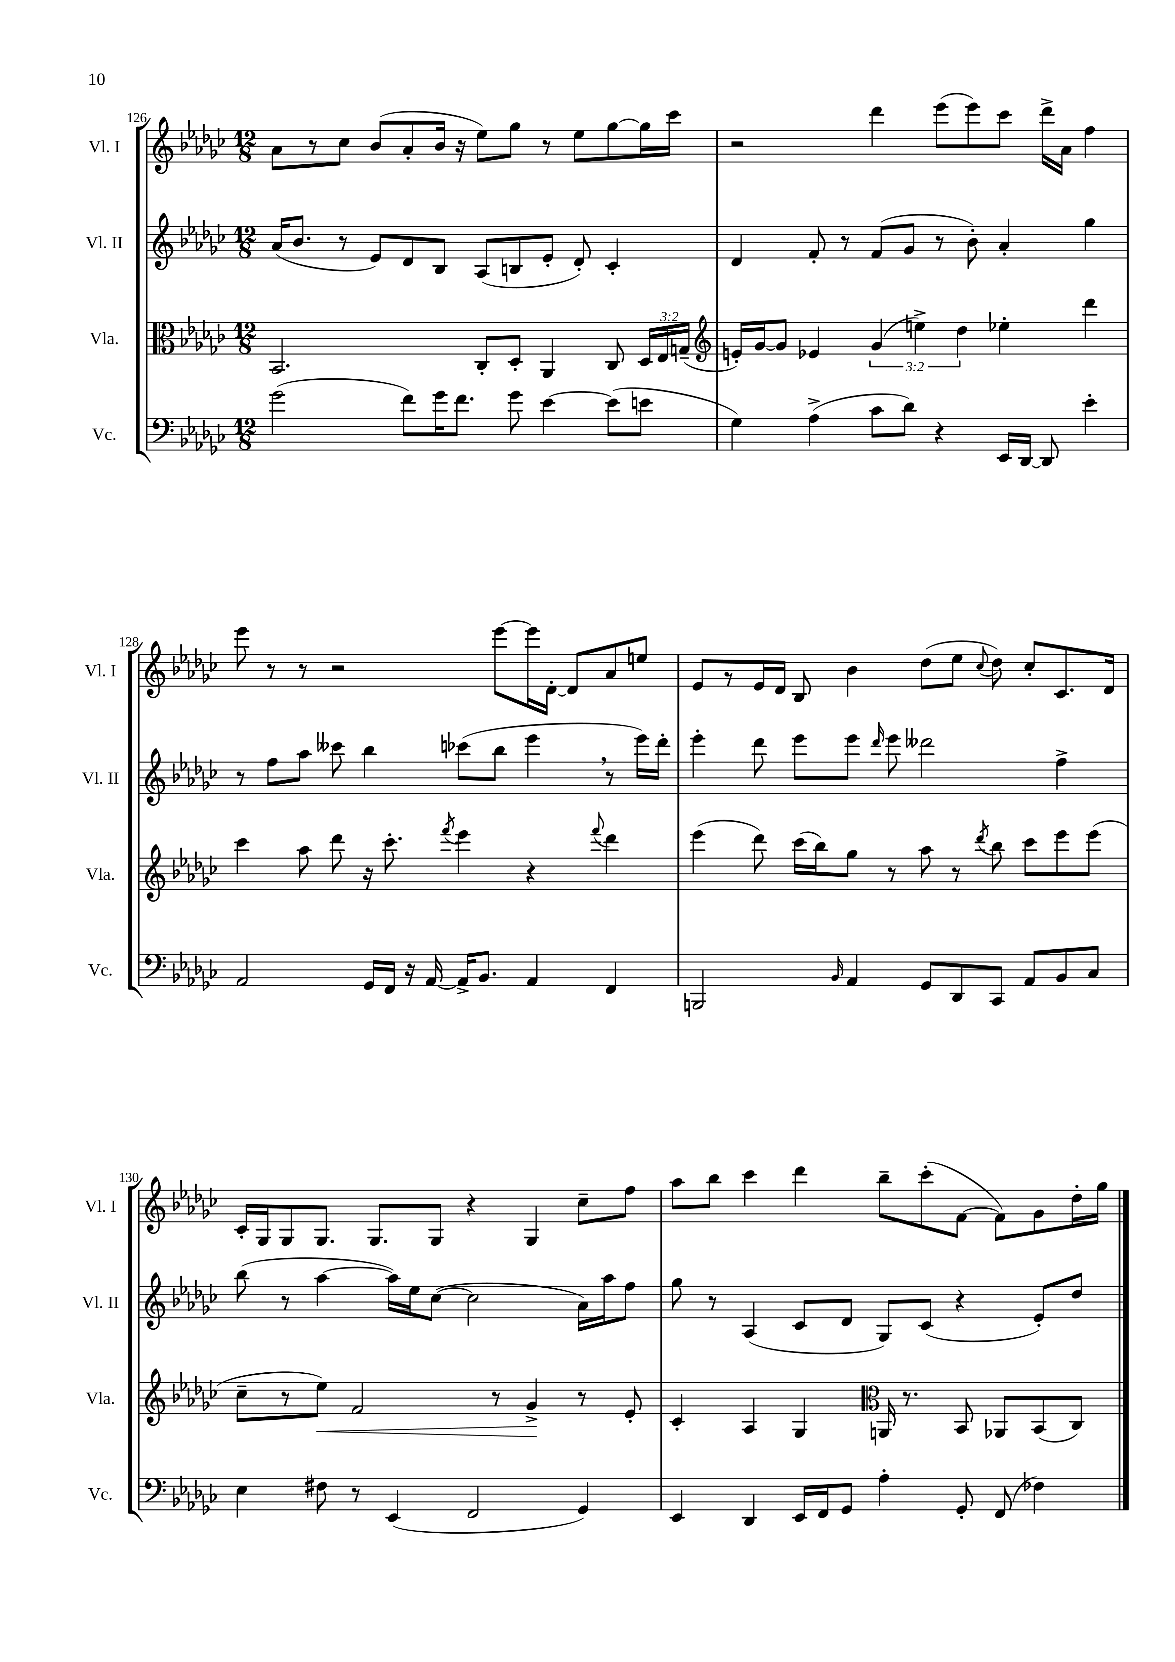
<<
\new StaffGroup <<
\new Staff = "s0" \with { instrumentName = "Vl. I" shortInstrumentName = "Vl. I" } {
    \clef treble \key ges \major \numericTimeSignature \time 12/8
    \autoBeamOff aes'8[ r8 ces''8] bes'8[( aes'8-. bes'16] r16 ees''8[) ges''8] r8 ees''8[ ges''8~ ges''16 ces'''16] |
    r2 des'''4 ees'''8[( ees'''8) ces'''8] des'''16[-> aes'16] f''4 |
    ees'''8 r8 r8 r2 ees'''8[~ ees'''16 des'16]~-. des'8[ aes'8 e''8] |
    ees'8[ r8 ees'16 des'16] bes8 bes'4 des''8[( ees''8] \appoggiatura { ces''8 } des''8) ces''8[-. ces'8. des'16] |
    ces'16[-. ges16 ges8 ges8.] ges8.[ ges8] r4 ges4 ces''8[-- f''8] |
    aes''8[ bes''8] ces'''4 des'''4 bes''8[-- ces'''8-.( f'8]~ f'8[) ges'8 des''16-. ges''16] \bar "|." |
}
\new Staff = "s1" \with { instrumentName = "Vl. II" shortInstrumentName = "Vl. II" } {
    \clef treble \key ges \major \numericTimeSignature \time 12/8
    \autoBeamOff aes'16[( bes'8.] r8 ees'8[) des'8 bes8] aes8[( b8 ees'8]-. des'8-.) ces'4-. |
    des'4 f'8-. r8 f'8[( ges'8] r8 bes'8-.) aes'4-. ges''4 |
    r8 f''8[ aes''8] ceses'''8 bes''4 ces'''8[( bes''8] ees'''4 \breathe r8 ees'''16[) des'''16]-. |
    ees'''4-. des'''8 ees'''8[ ees'''8] \grace { des'''16 } ees'''8 deses'''2 f''4-> |
    bes''8( r8 aes''4~ aes''16[) ees''16 ces''8]~( ces''2 aes'16[) aes''16 f''8] |
    ges''8 r8 aes4( ces'8[ des'8] ges8[) ces'8]( r4 ees'8[-.) des''8] \bar "|." |
}
\new Staff = "s2" \with { instrumentName = "Vla." shortInstrumentName = "Vla." } {
    \clef alto \key ges \major \numericTimeSignature \time 12/8 \override Staff.TupletNumber.text = #tuplet-number::calc-fraction-text
    \autoBeamOff bes,2. ces8[-. des8]-. aes,4 ces8 \tuplet 3/2 { des16[ ees16 g16]--( } |
    \clef treble e'16[-.) ges'16~ ges'8] ees'4 \tuplet 3/2 { ges'4( e''4->) des''4 } ees''4-. des'''4 |
    ces'''4 aes''8 des'''8 r16 ces'''8.-. \acciaccatura { f'''8 } ees'''4 r4 \appoggiatura { f'''8 } des'''4 |
    ees'''4( des'''8) ces'''16[( bes''16) ges''8] r8 aes''8 r8 \acciaccatura { des'''8 } bes''8 ces'''8[ ees'''8 ees'''8]( |
    ces''8[-- r8 ees''8]\<) f'2 r8 ges'4->\! r8 ees'8-. |
    ces'4-. aes4 ges4 \clef alto a,16 r8. bes,8 aes,8[ bes,8( ces8]) \bar "|." |
}
\new Staff = "s3" \with { instrumentName = "Vc." shortInstrumentName = "Vc." } {
    \clef bass \key ges \major \numericTimeSignature \time 12/8
    \autoBeamOff ges'2( f'8[) ges'16 f'8.] ges'8 ees'4~ ees'8[( e'8] |
    ges4) aes4->( ces'8[ des'8]) r4 ees,16[ des,16]~ des,8 ees'4-. |
    aes,2 ges,16[ f,16] r16 aes,16~ aes,16[-> bes,8.] aes,4 f,4 |
    b,,2 \grace { bes,16 } aes,4 ges,8[ des,8 ces,8] aes,8[ bes,8 ces8] |
    ees4 fis8 r8 ees,4( f,2 ges,4) |
    ees,4 des,4 ees,16[ f,16 ges,8] aes4-. ges,8-. f,8( fes4) \bar "|." |
}
>>
>>
\layout { \context { \Score currentBarNumber = #126 } }
